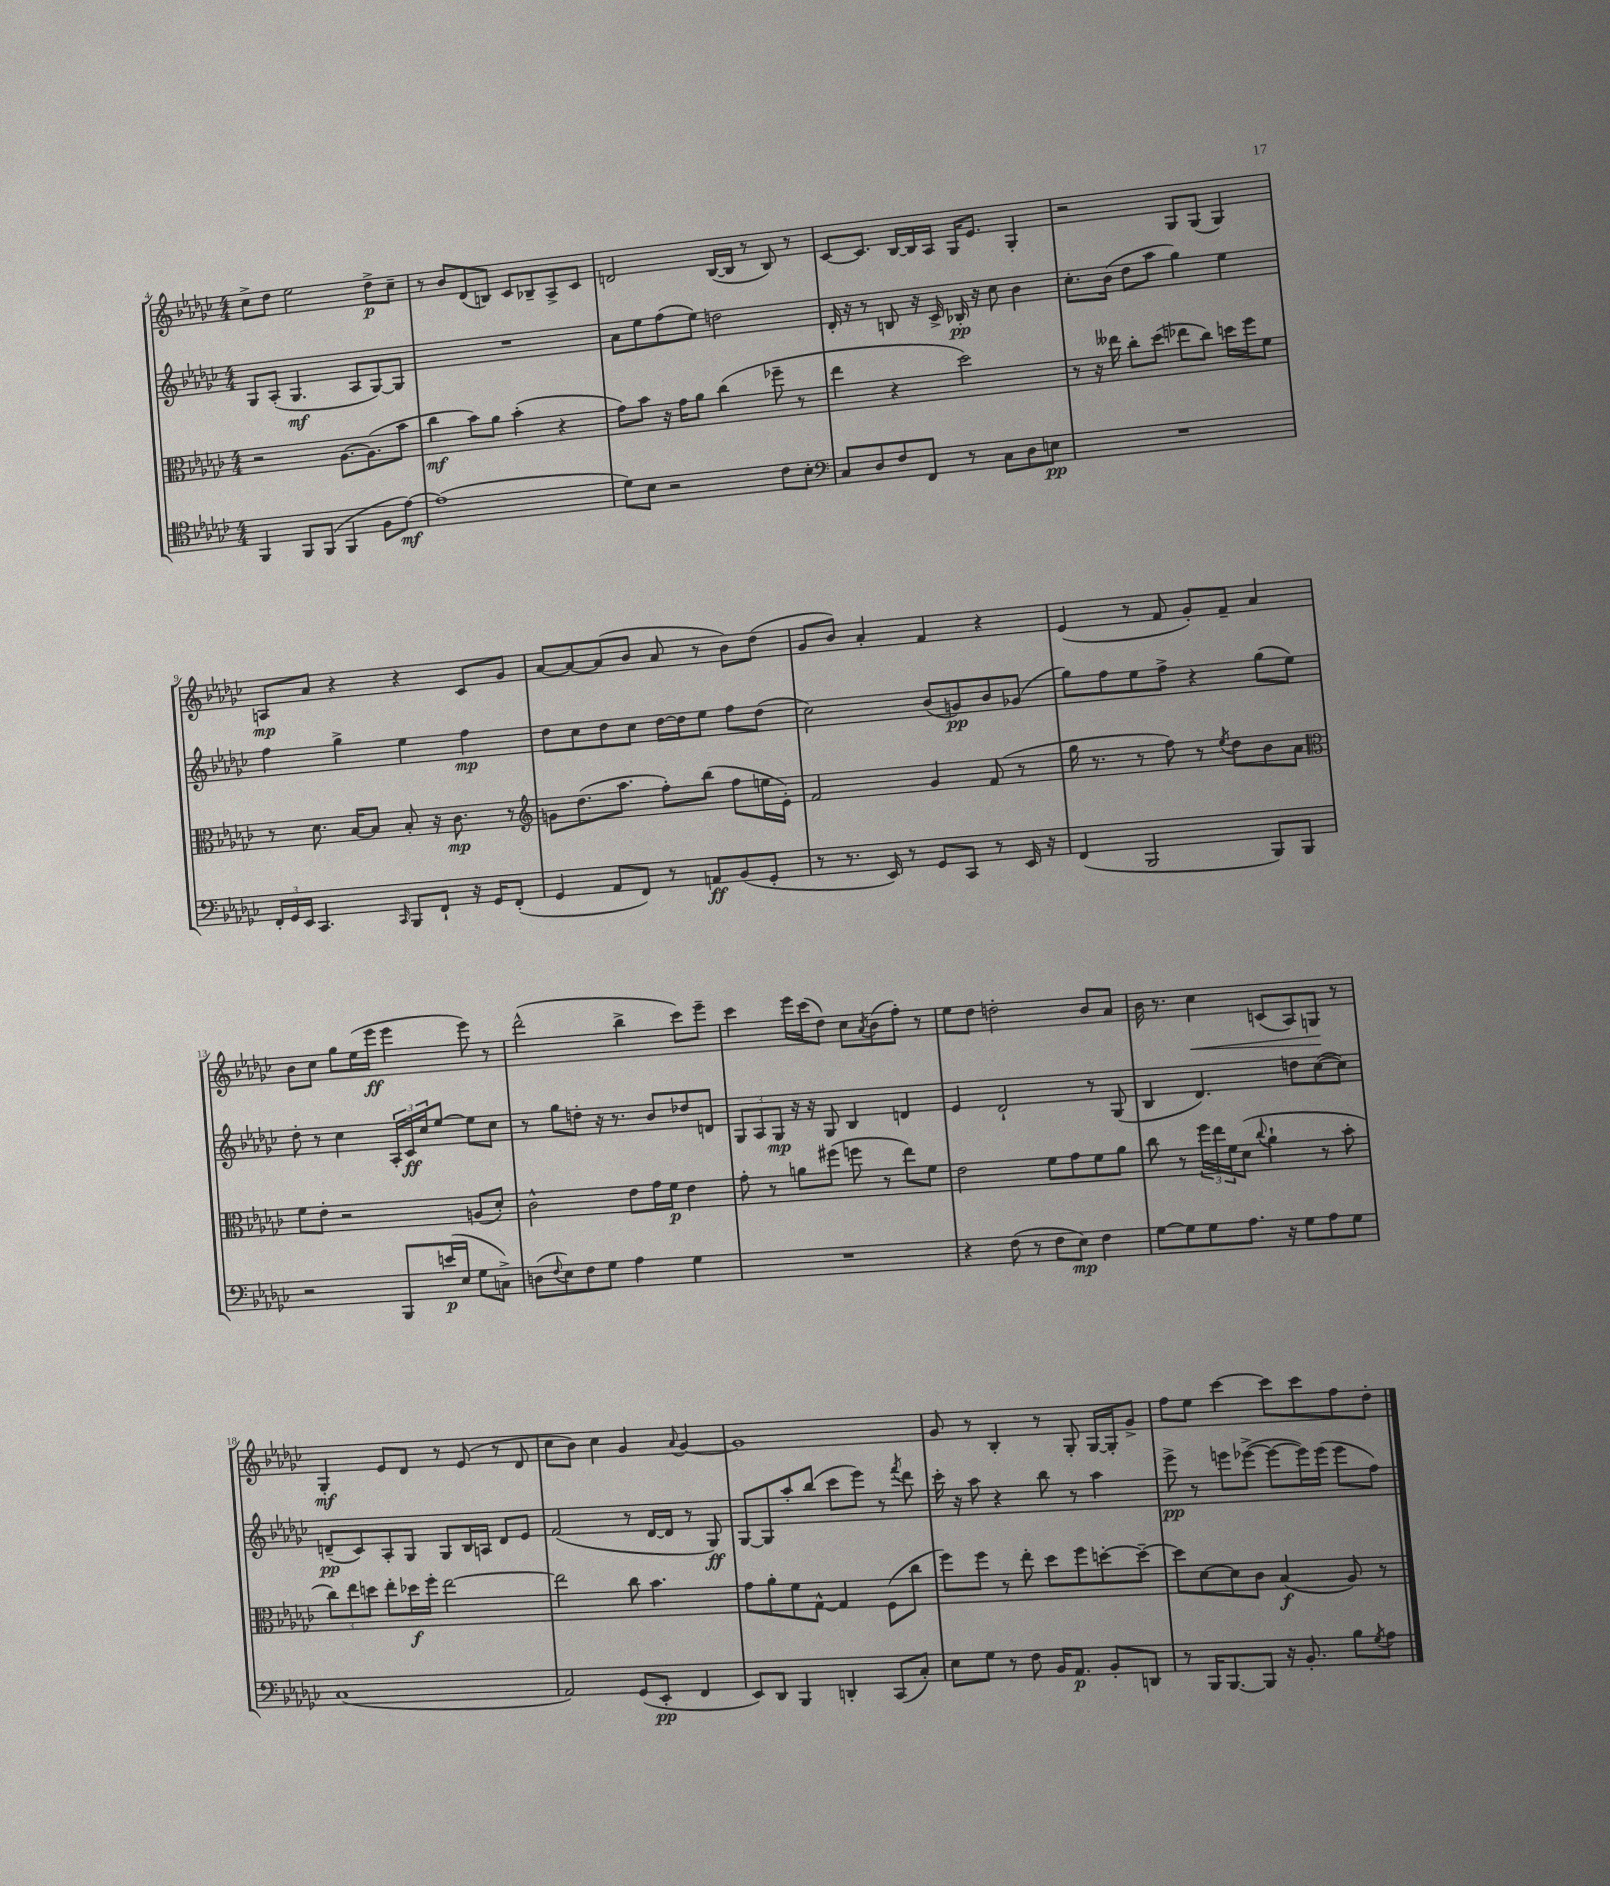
<<
\new StaffGroup <<
\new Staff = "s0" {
    \clef treble \key ges \major \numericTimeSignature \time 4/4
    ces''8-> des''8 ees''2 des''8->\p ces''8-- |
    r8 bes'8 des'8( b8) ces'8 bes8-- aes8-> ces'8 |
    d'2 bes16~( bes16 r8 bes8) r8 |
    ces'8~ ces'8. bes16~ bes16 aes16 ges16 ees'8. ges4-. |
    r2 ges8 ges8( ges4) |
    a8\mp aes'8 r4 r4 ces'8 ges'8 |
    aes'8~ aes'8~ aes'8( bes'8 aes'8 r8 bes'8) des''8( |
    ges'8 bes'8) aes'4-. f'4 r4 |
    ees'4( r8 f'8 ges'8-.) f'8-- aes'4 |
    bes'8 ces''8 ges''8 ees''16( ees'''16\ff ees'''4 ees'''8) r8 |
    des'''2-^( bes''4-> ces'''8) ees'''8-- |
    ces'''4 ees'''16 ces'''16( des''8) ces''8 \acciaccatura { aes'8 } bes'8( f''8-.) r8 |
    ees''8 des''8 d''2-. bes'8 aes'8 |
    bes'16 r8. ces''4\< c'8( aes8) g8\! r8 |
    ges4-.\mf ees'8 des'8 r8 ees'8( r8 des'8 |
    ces''8 bes'8) ces''4 ges'4 \appoggiatura { aes'8 } ges'4~ |
    ges'1 |
    ges'8 r8 bes4-. r8 ges8-. ges16~ ges16-. ges'8-> |
    f''8 ees''8 ces'''4~ ces'''8 ces'''8 f''8 des''8-. \bar "|." |
}
\new Staff = "s1" {
    \clef treble \key ges \major \numericTimeSignature \time 4/4
    ges8 aes8-.( ges4.\mf aes8 ges8~) ges8 |
    R1 |
    aes'8 ees''8 f''8( ees''8) d''2 |
    des'16-. r16 r8 b8 r16 ces'16-> bes16-.\pp r16 ces''8 bes'4 |
    ces''8.-. bes'16( des''8 aes''8 ges''4) ees''4 |
    f''4 ges''4-> ees''4 f''4\mp |
    des''8 ces''8 des''8 ces''8 des''16~ des''16 ees''8 f''8 des''8( |
    ces''2) bes'8( g'8\pp) bes'8 ges'8( |
    ges''8) f''8 ees''8 f''8-> r4 ges''8( ees''8) |
    des''8-. r8 ces''4 \tuplet 3/2 { aes16-. ces'16\ff ces''16 } ees''8~ ees''8 ces''8 |
    r8 ges''8 d''8-. r16 r8. bes'8 des''8 d'8 |
    \tuplet 3/2 { ges8 aes8 ges8\mp } r16 r16 ges8 bes4 d'4 |
    ees'4 des'2-! r8 ges8( |
    bes4 des'4.) d''8 ces''8~( ces''8) |
    d'8--\pp( ces'8) aes8-. ges8 ges8 bes16 a16 d'8 ees'8 |
    f'2( r8 des'16~ des'16 r8 ges8\ff) |
    ges8~ ges8 aes''8-. bes''8( ces'''8 ees'''8) r8 \acciaccatura { f'''8 } des'''8 |
    ces'''16-. r16 aes''8 r4 bes''8 r8 aes''4 |
    ees'''8->\pp r8 e'''8 ees'''8~->( ees'''8~ ees'''16) ees'''16( ees'''8 f''8) \bar "|." |
}
\new Staff = "s2" {
    \clef alto \key ges \major \numericTimeSignature \time 4/4
    r2 aes8.~ aes8.( bes'8 |
    ces''4\mf bes'8) aes'8 bes'4-.( r4 |
    ges'8) bes'8 r16 ges'16 aes'8 ces''4( fes''8-- r8 |
    ees''4 r4 des''2) |
    r8 r16 eeses''16 ces''8-. des''8( ees''8 ces''8) d''16 f''16 f'8 |
    r8 des'8. bes16~ bes8 bes8-. r16 ces'8.\mp r8 |
    \clef treble g'8 des''8.( aes''8. f''8-.) bes''8( f''8 e''16 ees'16-.) |
    f'2 ges'4 f'8( r8 |
    ges''16 r8. r8 f''8) r8 \acciaccatura { ees''8 } des''8 bes'8 aes'8 |
    \clef alto f'8 ees'8-. r2 a8( des'8-.) |
    ces'2-^ ees'8 ges'16 f'16\p ees'4 |
    ges'8-. r8 a'8 fis''8( f''8 r8 ees''8) f'8 |
    ees'2 f'8 ges'8 f'8 aes'8 |
    ces''8 r8 \tuplet 3/2 { f''16 ees''16 f'16 } des'8( \appoggiatura { ces''8 } aes'4-! r8 bes'8-. |
    \tuplet 3/2 { ces''8) ees''8 d''8 } ees''8-. des''16\f f''16-. ees''2~ |
    ees''2 ces''8 bes'4. |
    ges'8 aes'8-. f'8 ges8~-^ ges4 f8( ces''8 |
    f''8) f''8 r8 ees''8-. des''8 f''8 d''8~-. d''8~-- |
    d''8 des'8~ des'8 ces'8 bes4\f( aes8) r8 \bar "|." |
}
\new Staff = "s3" {
    \clef tenor \key ges \major \numericTimeSignature \time 4/4
    f,4 f,8 f,8( f,4 f8 ees'8~\mf) |
    ees'1( |
    des'8) bes8 r2 ces'8 bes8-. |
    \clef bass ces8 des8 f8 f,8 r8 ces8 des8 e8\pp |
    R1 |
    \tuplet 3/2 { f,16-. ges,16 ees,16 } ces,4. \grace { ces,16 } bes,,8 f,8-! r16 ges,16 f,8-.( |
    ges,4 aes,8 f,8) r8 a,8\ff bes,8( ges,8-. |
    r8 r8. ees,16) r8 ges,8 ces,8 r8 ees,16 r16 |
    f,4( bes,,2 bes,,8) bes,,8 |
    r2 bes,,8 e'16\p( ees16 ges8 c8->) |
    d8( \appoggiatura { f8 } ees8) f8 ges8 aes4 ges4 |
    R1 |
    r4 f8( r8 f8 ees8\mp) f4 |
    ges8~ ges8 ges8 aes8. r16 ges8 aes8 ges8 |
    ces1( |
    aes,2) ges,8( ees,8-.\pp f,4 |
    ees,8) des,8 bes,,4 d,4-. ces,8( ces8-.) |
    ees8 ges8 r8 f8 bes,16 aes,8.\p bes,8-. d,8 |
    r8 bes,,16 bes,,8.~ bes,,8 r16 bes,8.-. bes8 \acciaccatura { ges8 } aes8 \bar "|." |
}
>>
>>
\layout { \context { \Score currentBarNumber = #4 } }
